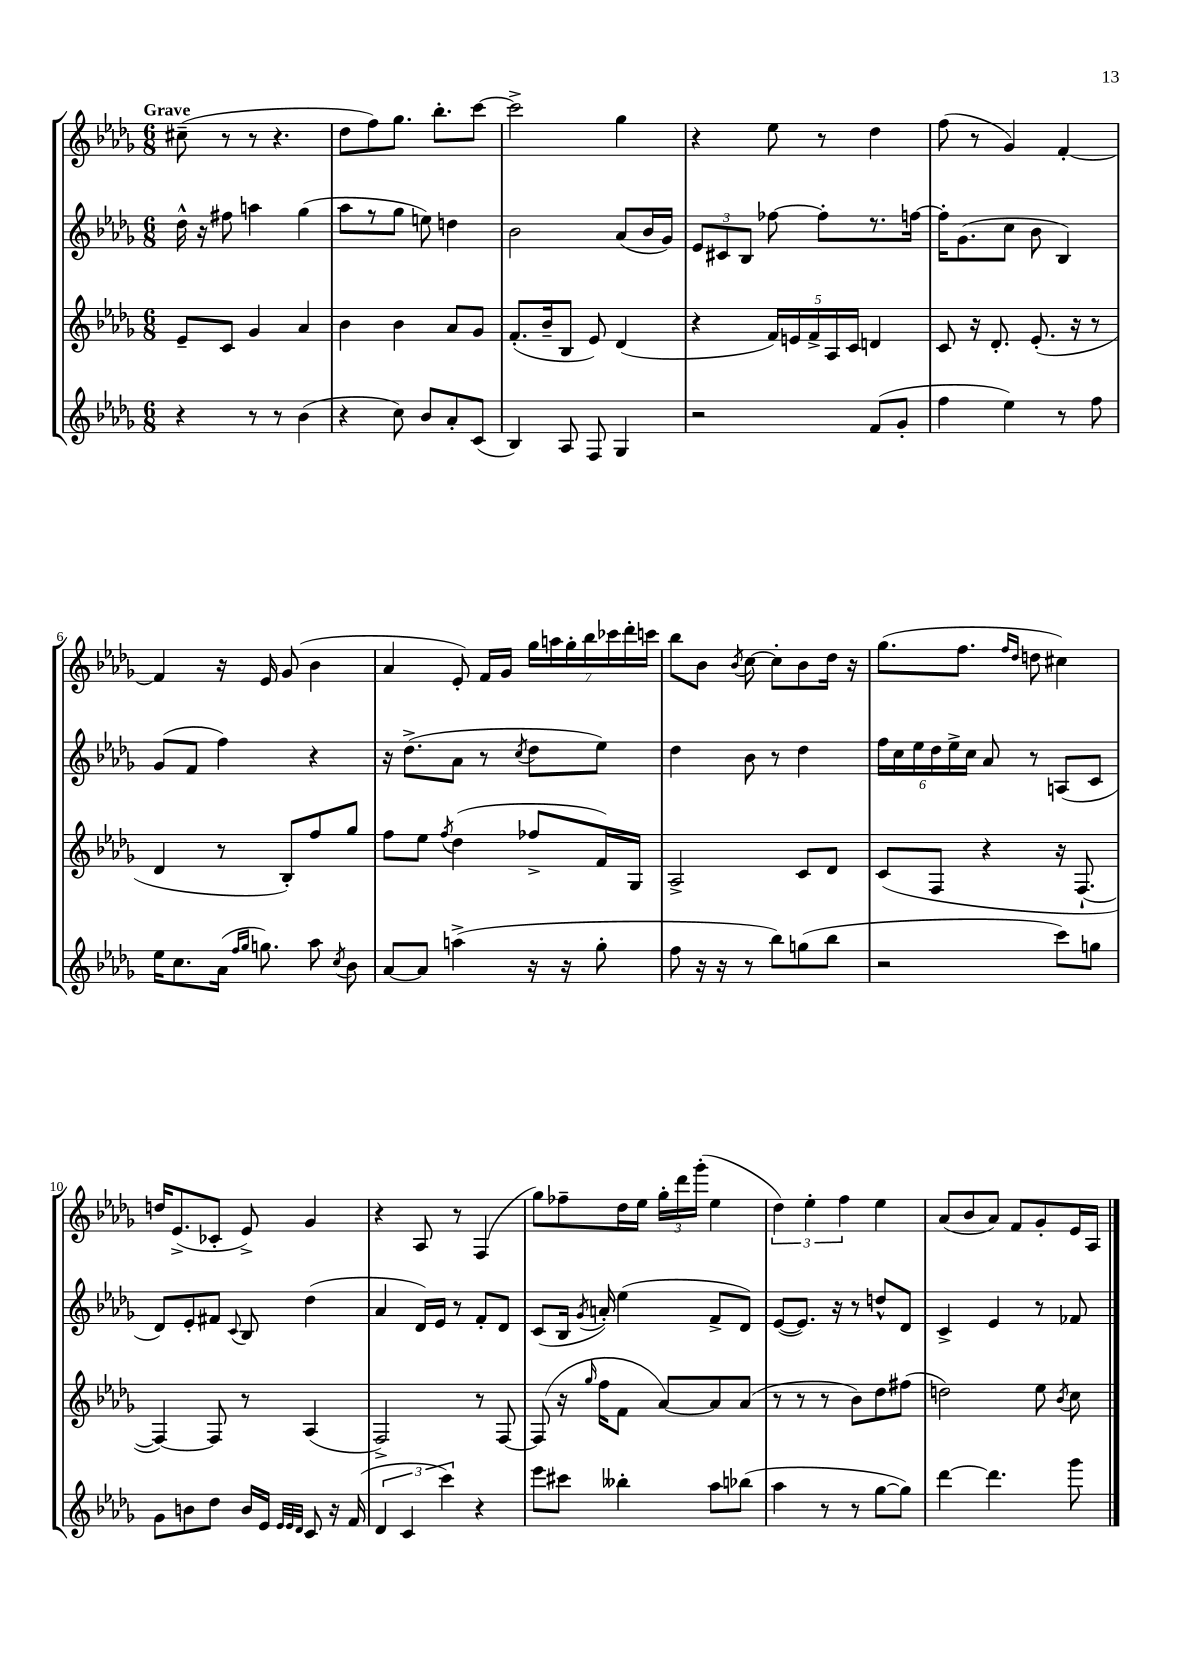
<<
\new StaffGroup <<
\new Staff = "s0" {
    \clef treble \key des \major \numericTimeSignature \time 6/8 \tempo "Grave"
    \autoBeamOff cis''8--( r8 r8 r4. |
    des''8[ f''8) ges''8.] bes''8.[-. c'''8]~ |
    c'''2-> ges''4 |
    r4 ees''8 r8 des''4 |
    f''8( r8 ges'4) f'4~-. |
    f'4 r16 ees'16 ges'8( bes'4 |
    aes'4 ees'8-.) f'16[ ges'16] \tuplet 7/4 { ges''16[ a''16 ges''16-. bes''16 ces'''16 des'''16-. c'''16] } |
    bes''8[ bes'8] \acciaccatura { bes'8 } c''8~ c''8[-. bes'8 des''16] r16 |
    ges''8.[( f''8.] \grace { f''16[ des''16] } d''8 cis''4) |
    d''16[ ees'8.->( ces'8]-. ees'8->) ges'4 |
    r4 aes8 r8 f4( |
    ges''8[) fes''8-- des''16 ees''16] \tuplet 3/2 { ges''16[-. des'''16 ges'''16]-.( } ees''4 |
    \tuplet 3/2 { des''4) ees''4-. f''4 } ees''4 |
    aes'8[( bes'8 aes'8]) f'8[ ges'8-. ees'16 aes16] \bar "|." |
}
\new Staff = "s1" {
    \clef treble \key des \major \numericTimeSignature \time 6/8
    \autoBeamOff des''16-^ r16 fis''8 a''4 ges''4( |
    aes''8[ r8 ges''8] e''8) d''4 |
    bes'2 aes'8[( bes'16 ges'16]) |
    \tuplet 3/2 { ees'8[ cis'8 bes8] } fes''8~ fes''8[-. r8. f''16]~ |
    f''16[-. ges'8.( c''8] bes'8 bes4) |
    ges'8[( f'8] f''4) r4 |
    r16 des''8.[->( aes'8] r8 \acciaccatura { c''8 } des''8[ ees''8]) |
    des''4 bes'8 r8 des''4 |
    \tuplet 6/4 { f''16[ c''16 ees''16 des''16 ees''16-> c''16] } aes'8 r8 a8[( c'8] |
    des'8[) ees'8-. fis'8] \appoggiatura { c'8 } bes8 des''4( |
    aes'4 des'16[) ees'16] r8 f'8[-. des'8] |
    c'8[( bes16] \acciaccatura { ges'8 } a'16-.) ees''4( f'8[-> des'8]) |
    ees'8[~( ees'8.]) r16 r8 d''8[-^ des'8] |
    c'4-> ees'4 r8 fes'8 \bar "|." |
}
\new Staff = "s2" {
    \clef treble \key des \major \numericTimeSignature \time 6/8
    \autoBeamOff ees'8[-- c'8] ges'4 aes'4 |
    bes'4 bes'4 aes'8[ ges'8] |
    f'8.[-.( bes'16-- bes8] ees'8) des'4( |
    r4 \tuplet 5/4 { f'16[) e'16 f'16-> aes16 c'16] } d'4 |
    c'8 r16 des'8.-. ees'8.-.( r16 r8 |
    des'4 r8 bes8[-.) f''8 ges''8] |
    f''8[ ees''8] \acciaccatura { f''8 } des''4( fes''8[-> f'16) ges16] |
    aes2-> c'8[ des'8] |
    c'8[( f8] r4 r16 f8.~-! |
    f4~) f8 r8 aes4( |
    f2->) r8 f8~ |
    f8( r16 \grace { ges''16 } f''16[ f'8] aes'8[~) aes'8 aes'8]( |
    r8 r8 r8 bes'8[) des''8 fis''8]( |
    d''2) ees''8 \acciaccatura { bes'8 } c''8 \bar "|." |
}
\new Staff = "s3" {
    \clef treble \key des \major \numericTimeSignature \time 6/8
    \autoBeamOff r4 r8 r8 bes'4( |
    r4 c''8) bes'8[ aes'8-. c'8]( |
    bes4) aes8 f8 ges4 |
    r2 f'8[( ges'8]-. |
    f''4 ees''4) r8 f''8 |
    ees''16[ c''8. aes'16]( \grace { f''16[ ges''16] } g''8.) aes''8 \acciaccatura { c''8 } bes'8 |
    aes'8[~ aes'8] a''4->( r16 r16 ges''8-. |
    f''8 r16 r16 r8 bes''8[) g''8( bes''8] |
    r2 c'''8[) g''8] |
    ges'8[ b'8 des''8] b'16[ ees'16] \grace { ees'32[ ees'32 des'32] } c'8 r16 f'16( |
    \tuplet 3/2 { des'4 c'4 c'''4) } r4 |
    ees'''8[ cis'''8] beses''4-. aes''8[ bes''8]( |
    aes''4 r8 r8 ges''8[~ ges''8]) |
    des'''4~ des'''4. ges'''8 \bar "|." |
}
>>
>>
